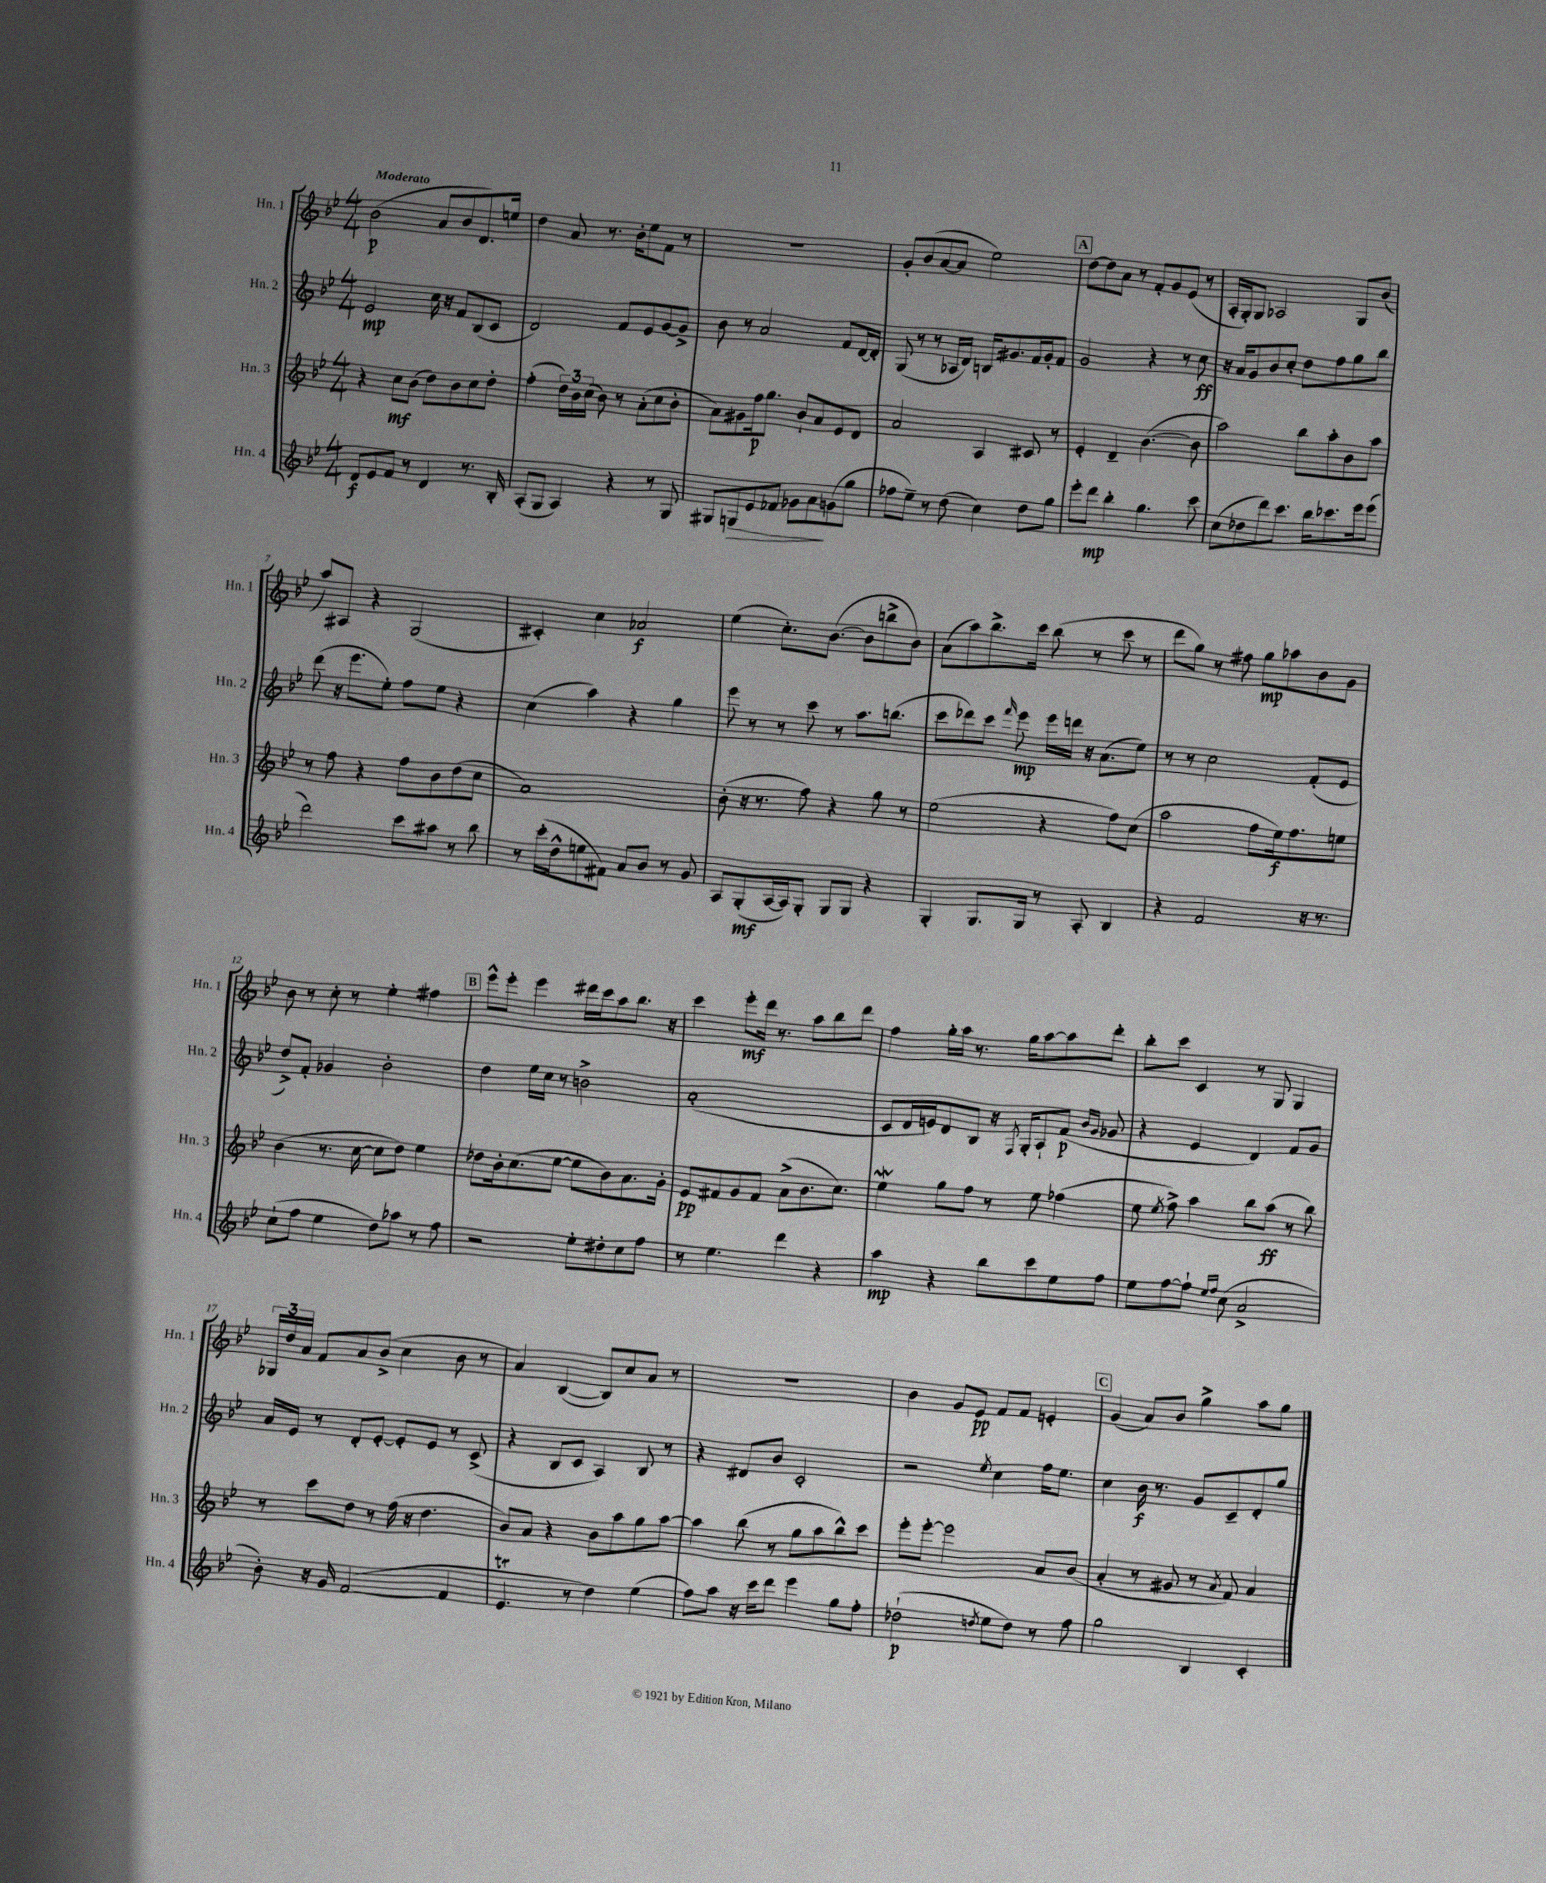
<<
\new StaffGroup <<
\new Staff = "s0" \with { instrumentName = "Hn. 1" shortInstrumentName = "Hn. 1" } {
    \clef treble \key bes \major \numericTimeSignature \time 4/4 \tempo "Moderato"
    \autoBeamOff bes'2\p( a'8[ bes'8 d'8.) e''16] |
    d''4 a'8 r8. bes'16[-. ees''8 f'8] r8 |
    R1 |
    g'8[-. bes'8( a'8~ a'8] ees''2) |
    \mark \markup { \box "A" } d''8[~ d''8 a'8] r8 f'8[-. g'8 ees'8]( r8 |
    a16[-. g16-.) g8] aes2 g8[ bes'8]( |
    a''8[) ais8] r4 g2( |
    cis'4-.) c''4 aes'2\f |
    ees''4( c''8.[-.) bes'8.]~( bes'8[ b''8-> bes'8]) |
    a'8[( a''8) bes''8.-> c'''16] bes''8( r8 c'''8 r8 |
    d'''8[ g''8]) r8 fis''8 g''8[\mp aes''8 bes'8 g'8] |
    bes'8 r8 c''8-. r8 ees''4-. fis''4 |
    \mark \markup { \box "B" } ees'''8[-^ ees'''8]-. ees'''4 dis'''16[ c'''16 a''8 bes''8.] r16 |
    c'''4 ees'''8[-.\mf d'''16] r8. a''8[ bes''8 d'''8] |
    f''4 g''16[-. a''16] r8. g''16[ a''8~ a''8 d'''8]-. |
    bes''8[-. c'''8] c'4 r8 g8 g4 |
    \tuplet 3/2 { ges16[ d''16 a'16] } f'8[ a'8 bes'8]->( c''4 bes'8 r8 |
    a'4) bes4~( bes8[) c''8 a'8] r8 |
    R1 |
    bes'4 g'8[ ees'8]\pp f'8[ f'8] e'4-. |
    \mark \markup { \box "C" } g'4( a'8[) bes'8] g''4-> a''8[ g''8] \bar "|." |
}
\new Staff = "s1" \with { instrumentName = "Hn. 2" shortInstrumentName = "Hn. 2" } {
    \clef treble \key bes \major \numericTimeSignature \time 4/4
    \autoBeamOff ees'2\mp c''16 r16 f'8[ bes8( c'8] |
    d'2) f'8[ ees'8 g'8~ g'8]-> |
    bes'8 r8 a'2 f'8[ d'16~ d'16]-. |
    g8( r8 r8 aes16[ d'16]) b16[ gis'8. f'16 gis'16-. f'8] |
    \mark \markup { \box "A" } g'2 r4 r8 c''8\ff |
    r16 a'16[ g'8 bes'8 c''8]-. d''8[ f''8 g''8 bes''8] |
    d'''8( r16 ees'''8.[ ees''8]-.) f''8[ ees''8] r4 |
    c''4( a''4) r4 g''4 |
    ees'''8 r8 r8 c'''8 r8 a''8.[ b''8.]( |
    c'''8[ des'''8) c'''8] \grace { f'''16 } ees'''8\mp ees'''16[ d'''16] r16 a'8.[( ees''8]) |
    r8 r8 c''2 f'8[-.( ees'8] |
    d''8[->) f'8]-. ges'4 bes'2-. |
    \mark \markup { \box "B" } d''4 ees''16[ c''16] r8 b'2-> |
    a'1-.( |
    c'8[ d'16 e'16) d'8 bes8] r16 \acciaccatura { f8 } g16[-. a8-! f'8]\p( \grace { bes'16[ g'16] } ges'8 |
    r4 ees'4 d'4) f'8[ g'8] |
    a'16[ ees'16] r8 d'8[-. ees'8]~-. ees'8[-. ees'8] r8 c'8->( |
    r4 bes8[ c'8] a4) bes8 r8 |
    r4 dis'8[ bes'8] c'2-. |
    r2 \acciaccatura { ees''8 } c''4 f''16[ ees''8.] |
    \mark \markup { \box "C" } c''4 bes'16\f r8. g'8[ c'8-- d'8-. g''8] \bar "|." |
}
\new Staff = "s2" \with { instrumentName = "Hn. 3" shortInstrumentName = "Hn. 3" } {
    \clef treble \key bes \major \numericTimeSignature \time 4/4
    \autoBeamOff r4 c''8[\mf bes'8]( d''8[) bes'8 c''8 d''8]-. |
    f''4-.( \tuplet 3/2 { d''16[) bes'16 c''16]( } bes'8) r8 a'8[-.( c''8 bes'8]-. |
    a'8[) gis'8 f''16\p g''8.] bes'8[-! a'8 ees'8 d'8] |
    a'2 a4 cis'8 r8 |
    \mark \markup { \box "A" } ees'4-. d'4-- bes'4.~( bes'8 |
    a''2) bes''8[ a''8-. bes'8 a''8] |
    r8 f''8 r4 f''8[ bes'8 d''8( c''8] |
    a'1) |
    bes'8-.( r16 r8. f''8) r4 g''8 r8 |
    ees''2( r4 f''8[) c''8]( |
    a''2 f''8[ ees''16\f) f''8. e''8] |
    bes'4( r8. c''16~ c''8[ d''8]) ees''4 |
    \mark \markup { \box "B" } des''8[ bes'16-. c''8.( ees''8]~ ees''8[ bes'8) a'8. g'16]-. |
    ees'8[\pp fis'8 g'8 fis'8] a'8[->( bes'8. c''8.]) |
    ees''4\mordent g''8[ f''8] r8 ees''8 fes''4( |
    ees''8 \acciaccatura { ees''8 } f''8->) a''4 bes''8[ a''8]\ff( r8 bes''8) |
    r8 c'''8[ d''8] r8 f''16( r16 d''4. |
    bes'8[) a'8] r4 bes'8[ a''8 g''8 a''8]~ |
    a''4 bes''8( r8 g''8[ a''8 bes''8-^) c'''8] |
    ees'''8[-. ees'''8]~-. ees'''2 a'8[ bes'8]( |
    \mark \markup { \box "C" } a'4-. r8 gis'8 r8 \acciaccatura { a'8 } f'8) a'4 \bar "|." |
}
\new Staff = "s3" \with { instrumentName = "Hn. 4" shortInstrumentName = "Hn. 4" } {
    \clef treble \key bes \major \numericTimeSignature \time 4/4
    \autoBeamOff d'8[\f ees'8 f'8] r8 d'4 r8. bes16-. |
    a8[-.( g8] a4) r4 r8 g8 |
    gis8[ g8\> ees'8 fes'8] ges'8[ a'8\! g'8( g''8] |
    fes''8[ ees''8]--) r8 d''8( c''4) d''8[ g''8] |
    \mark \markup { \box "A" } ees'''8[-. d'''8]\mp bes''4-. g''4. c'''8 |
    c''8[( des''8 d'''8) c'''8.] bes''16[ ces'''8. ees'''16 ees'''8]( |
    d'''2) c'''8[ ais''8] r8 bes''8 |
    r8 c'''16[-.( d''16-^ e''8 fis'8]) a'8[ bes'8] r8 g'8 |
    a8[ g8-.\mf( a16~ a16) g8]-. g8[ g8] r4 |
    g4-. g8.[ g16] r8 a8-. bes4 |
    r4 f'2 r16 r8. |
    c''8[-!( f''8] ees''4 d''8[) aes''8] r8 f''8 |
    \mark \markup { \box "B" } r2 ees''8[-. dis''8-. c''8 f''8] |
    r8 ees''4. d'''4 r4 |
    a''4\mp r4 bes''8[ c'''8 ees''8 f''8] |
    ees''8[ f''8~ f''8]-! \grace { ees''16[ f''16] } c''8( a'2-> |
    bes'8-.) r16 g'16 f'2~( f'4 |
    ees'4.\trill r8 d''4) ees''4( |
    f''8[) a''8] r16 c'''16[ d'''8] ees'''4 g''8[ f''8]-. |
    des''2-!\p( \acciaccatura { d''8 } ees''8[ d''8]) r8 f''8 |
    \mark \markup { \box "C" } g''2 bes4 c'4-. \bar "|." |
}
>>
>>
